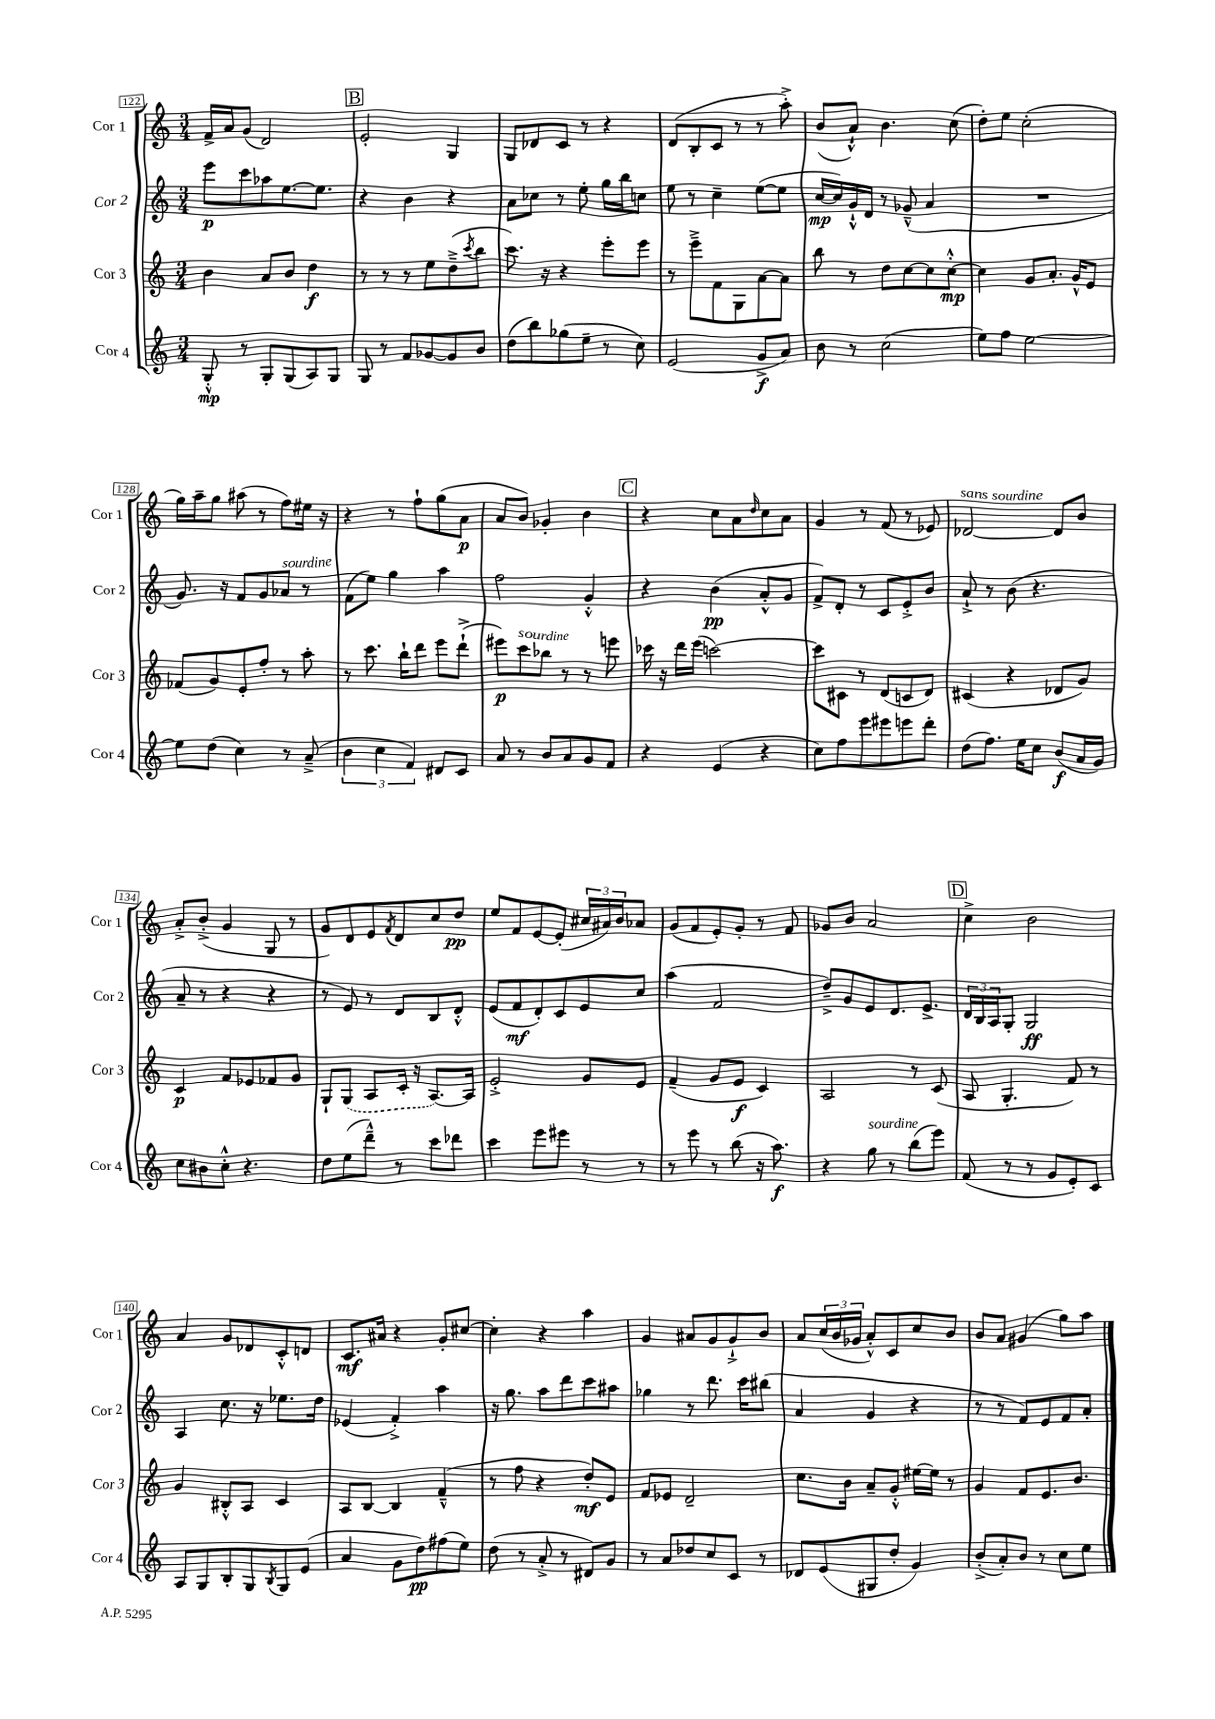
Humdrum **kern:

**kern	**dynam	**kern	**dynam	**kern	**dynam	**kern	**dynam
*part4	*part4	*part3	*part3	*part2	*part2	*part1	*part1
*staff4	*staff4	*staff3	*staff3	*staff2	*staff2	*staff1	*staff1
*I"Cor 4	*	*I"Cor 3	*	*I"Cor 2	*	*I"Cor 1	*
*I'Cor 4	*	*I'Cor 3	*	*I'Cor 2	*	*I'Cor 1	*
*clefG2	*	*clefG2	*	*clefG2	*	*clefG2	*
*k[]	*	*k[]	*	*k[]	*	*k[]	*
*M3/4	*	*M3/4	*	*M3/4	*	*M3/4	*
=122	=122	=122	=122	=122	=122	=122	=122
8G'^^/	mp	4b\	.	8eee\L	p	16f^/LL	.
.	.	.	.	.	.	16a/J	.
8r	.	.	.	8ccc\	.	(8g/J	.
8G'/L	.	8a/L	.	8aa-X\	.	2d/)	.
(8G/	.	8b/J	.	[8.ee\	.	.	.
8A/)	.	4dd\	f	.	.	.	.
.	.	.	.	8.ee\J]	.	.	.
8G/J	.	.	.	.	.	.	.
!!LO:REH:place=s1:t=B
=123	=123	=123	=123	=123	=123	=123	=123
8G/	.	8r	.	4r	.	2e'/	.
8r	.	8r	.	.	.	.	.
8f/L	.	8r	.	4b\	.	.	.
[8g-X/	.	8ee\L	.	.	.	.	.
8g-/]	.	(8dd~^\	.	4r	.	4G/	.
.	.	8qccc/	.	.	.	.	.
8b/J	.	8bb\J	.	.	.	.	.
=124	=124	=124	=124	=124	=124	=124	=124
(8dd\L	.	8.ccc\)	.	8a\L	.	8G/L	.
8bb\)	.	.	.	8cc-X\J	.	8d-X/	.
.	.	16r	.	.	.	.	.
(8gg-X\	.	4r	.	8r	.	8c/J	.
8ee~\J	.	.	.	8ee'\	.	8r	.
8r	.	8eee'\L	.	16gg\LL	.	4r	.
.	.	.	.	16bb\J	.	.	.
8cc\)	.	8eee\J	.	8ccn\J	.	.	.
=125	=125	=125	=125	=125	=125	=125	=125
(2e/	.	8r	.	8ee\	.	(8d/L	.
.	.	8eee~^\L	.	8r	.	8B'/	.
.	.	8f\	.	4cc~\	.	8c/J	.
.	.	8G\	.	.	.	8r	.
8g^/L	f	[8a\	.	([8ee\L	.	8r	.
8a/J)	.	8a\J]	.	8ee\J]	.	8aa'^\)	.
=126	=126	=126	=126	=126	=126	=126	=126
8b\	.	8bb\	.	[16cc/LL	mp	(8b/L	.
.	.	.	.	16cc/])	.	.	.
8r	.	8r	.	16g`^^/	.	8a`^^/J)	.
.	.	.	.	16d/JJ	.	.	.
(2cc\	.	8dd\L	.	8r	.	4.b\	.
.	.	[8cc\	.	(8g-X~^^/	.	.	.
.	.	8cc\]	.	4a/	.	.	.
.	.	[8cc'^^\J	mp	.	.	(8cc\	.
=127	=127	=127	=127	=127	=127	=127	=127
8ee\L)	.	4cc\]	.	2.r	.	8dd'\L)	.
8ff\J	.	.	.	.	.	8ee\J	.
[2ee\	.	8g/L	.	.	.	(2cc'\	.
.	.	8.a'/J	.	.	.	.	.
.	.	16g^^/KL	.	.	.	.	.
.	.	8e/J	.	.	.	.	.
!!LO:LB:g=z
=128	=128	=128	=128	=128	=128	=128	=128
8ee\L]	.	(8f-X/L	.	8.g/)	.	16gg\LL)	.
.	.	.	.	.	.	16aa~\J	.
(8dd\J	.	8g/)	.	.	.	8gg\J	.
.	.	.	.	16r	.	.	.
4cc\)	.	8e'/	.	8f/L	.	(8aa#X\	.
.	.	8ff'/J	.	8g/	.	8r	.
!	!	!	!	!LO:TX:a:i:t=sourdine	!	!	!
8r	.	8r	.	8a-X/J	.	8ff\L)	.
(8a~^/	.	8aa'\	.	8r	.	16ee#X\Jk	.
.	.	.	.	.	.	16r	.
=129	=129	=129	=129	=129	=129	=129	=129
6b\	.	8r	.	(8f\L	.	4r	.
.	.	8.ccc\	.	8ee\J)	.	.	.
6cc\	.	.	.	.	.	.	.
.	.	.	.	4gg\	.	8r	.
.	.	16bb`\KL	.	.	.	.	.
6f/)	.	.	.	.	.	.	.
.	.	8ddd\J	.	.	.	8ff`\L	.
8d#X/L	.	8eee\L	.	4aa\	.	(8gg\	.
8c/J	.	(8ddd`^\J	.	.	.	8a\J	p
=130	=130	=130	=130	=130	=130	=130	=130
8a/	.	8eee#X\L)	p	2ff\	.	8a/L	.
!	!	!LO:TX:a:i:t=sourdine	!	!	!	!	!
8r	.	8ccc\	.	.	.	8b/J)	.
8b/L	.	8bb-X\J	.	.	.	4g-X'/	.
8a/	.	8r	.	.	.	.	.
8g/	.	8r	.	4g'^^/	.	4b\	.
8f/J	.	8eeen\	.	.	.	.	.
!!LO:REH:place=s1:t=C
=131	=131	=131	=131	=131	=131	=131	=131
4r	.	16ccc-X\	.	4r	.	4r	.
.	.	16r	.	.	.	.	.
.	.	16ddd\LL	.	.	.	.	.
.	.	(16eee\JJ	.	.	.	.	.
(4e/	.	[2cccn\)	.	(4b\	pp	8cc\L	.
.	.	.	.	.	.	8a\	.
.	.	.	.	.	.	16qqdd/	.
4r	.	.	.	8a'^^/L	.	8cc\	.
.	.	.	.	8g/J	.	8a\J	.
=132	=132	=132	=132	=132	=132	=132	=132
8cc\L)	.	8ccc\L]	.	8f^/L)	.	4g/	.
8ff\	.	8c#X\J	.	8d'/J	.	.	.
8eee\	.	8r	.	8r	.	8r	.
8eee#X\	.	(8d/L	.	8c/L	.	(8f/	.
8eeen\	.	8cn/	.	8e'^/	.	8r	.
8ddd'\J	.	8d/J)	.	8b/J	.	8e-X/)	.
=133	=133	=133	=133	=133	=133	=133	=133
!	!	!	!	!	!	!LO:TX:a:i:t=sans sourdine	!
(8dd\L	.	(4c#X/	.	8a`^/	.	[2d-X/	.
8.ff\J)	.	.	.	8r	.	.	.
.	.	4r	.	(8b\	.	.	.
16ee\KL	.	.	.	.	.	.	.
8cc\J	.	.	.	4.r	.	.	.
(8b/L	f	8d-X/L	.	.	.	8d-/L]	.
16a/L	.	8g/J)	.	.	.	8b/J	.
16g/JJ)	.	.	.	.	.	.	.
!!LO:LB:g=z
=134	=134	=134	=134	=134	=134	=134	=134
8cc\L	.	4c/	p	8a~/	.	8a'^/L	.
8b#X\	.	.	.	8r	.	(8b'^/J	.
8cc'^^\J	.	8f/L	.	4r	.	4g/	.
4.r	.	8e-X/	.	.	.	.	.
.	.	8f-X/	.	4r	.	8G/	.
.	.	8g/J	.	.	.	8r	.
=135	=135	=135	=135	=135	=135	=135	=135
8dd\L	.	8G`/L	.	8r	.	8g/L)	.
(8ee\	.	(8G/J	.	8e/)	.	8d/	.
8ddd~^^\J)	.	8A/L	.	8r	.	8e/	.
.	.	.	.	.	.	8qf/	.
8r	.	16c'/Jk	.	8d/L	.	8d/	.
.	.	16r	.	.	.	.	.
8ccc\L	.	[8.A/L)	.	8B/	.	8cc/	.
8ddd-X\J	.	.	.	8d'^^/J	.	8dd/J	pp
.	.	16A/Jk]	.	.	.	.	.
=136	=136	=136	=136	=136	=136	=136	=136
4ccc\	.	2e'^/	.	(8e/L	.	8ee/L	.
.	.	.	.	8f/	mf	8f/	.
8eee\L	.	.	.	8d'/)	.	[8e/	.
8eee#X\J	.	.	.	8c/	.	(8e'/J]	.
8r	.	8g/L	.	8e/	.	24cc#X/LL	.
.	.	.	.	.	.	24a#X/)	.
.	.	.	.	.	.	24b/J	.
8r	.	8e/J	.	8cc/J	.	8a-X/J	.
=137	=137	=137	=137	=137	=137	=137	=137
8r	.	(4f~/	.	(4aa\	.	(8g/L	.
8eee\	.	.	.	.	.	8f/	.
8r	.	8g/L	.	2f/	.	8e'/)	.
(8bb\	.	8e/J	f	.	.	8g'/J	.
16r	.	4c/)	.	.	.	8r	.
8.aa\)	f	.	.	.	.	.	.
.	.	.	.	.	.	8f/	.
=138	=138	=138	=138	=138	=138	=138	=138
4r	.	2A/	.	8dd~^/L)	.	8g-X/L	.
.	.	.	.	8g/	.	8b/J	.
!LO:TX:a:i:t=sourdine	!	!	!	!	!	!	!
8gg\	.	.	.	8e/	.	2a/	.
8r	.	.	.	8.d/	.	.	.
(8bb\L	.	8r	.	.	.	.	.
.	.	.	.	8.e^/J	.	.	.
8eee\J)	.	(8c/	.	.	.	.	.
!!LO:REH:place=s1:t=D
=139	=139	=139	=139	=139	=139	=139	=139
(8f/	.	8A/	.	24d/LL	.	4cc^\	.
.	.	.	.	24B/	.	.	.
.	.	.	.	24A/J	.	.	.
8r	.	4.G'/	.	8G'/J	.	.	.
8r	.	.	.	2G/	ff	2b\	.
8g/L	.	.	.	.	.	.	.
8e'/)	.	8f/)	.	.	.	.	.
8c/J	.	8r	.	.	.	.	.
!!LO:LB:g=z
=140	=140	=140	=140	=140	=140	=140	=140
8A/L	.	4g/	.	4A/	.	4a/	.
8G/	.	.	.	.	.	.	.
8B'/	.	8B#X'^^/L	.	8.cc\	.	8g/L	.
8G/	.	8A/J	.	.	.	8d-X/	.
.	.	.	.	16r	.	.	.
8qB/	.	.	.	.	.	.	.
8G/	.	4c/	.	8.ee-X\L	.	8c'^^/	.
(8e/J	.	.	.	.	.	8dn/J	.
.	.	.	.	16dd\Jk	.	.	.
=141	=141	=141	=141	=141	=141	=141	=141
4a/	.	8A/L	.	(4e-X/	.	8.c/L	mf
.	.	[8B/J	.	.	.	.	.
.	.	.	.	.	.	16a#X/Jk	.
8g\L	.	4B/]	.	4f'^/)	.	4r	.
8dd\)	pp	.	.	.	.	.	.
(8ff#X\	.	(4f~^^/	.	4aa\	.	8g'/L	.
8ee\J)	.	.	.	.	.	[8cc#X/J	.
=142	=142	=142	=142	=142	=142	=142	=142
(8dd\	.	8r	.	16r	.	4cc#'\]	.
.	.	.	.	8.gg\	.	.	.
8r	.	8ff\	.	.	.	.	.
8a'^/	.	4r	.	8aa\L	.	4r	.
8r	.	.	.	8ddd\	.	.	.
8d#X/L)	.	8dd'/L)	mf	8ccc\	.	4aa\	.
8g/J	.	8e/J	.	8aa#X\J	.	.	.
=143	=143	=143	=143	=143	=143	=143	=143
8r	.	8f/L	.	4gg-X\	.	4g/	.
8a/L	.	8e-X/J	.	.	.	.	.
8dd-X/	.	2d~/	.	8r	.	8a#X/L	.
8cc/	.	.	.	8.ddd\	.	8g/	.
8c/J	.	.	.	.	.	8g`^/	.
.	.	.	.	16ccc\KL	.	.	.
8r	.	.	.	(8bb#X\J	.	8b/J	.
=144	=144	=144	=144	=144	=144	=144	=144
8d-X/L	.	8.cc\L	.	4a/	.	8a/L	.
(8e/	.	.	.	.	.	(24cc/L	.
.	.	.	.	.	.	24b/	.
.	.	16b\Jk	.	.	.	.	.
.	.	.	.	.	.	24g-X/JJ	.
8G#X/	.	8a~/L	.	4g/	.	8a'^^/L)	.
8dd'/J	.	8g'^^/J	.	.	.	8c/	.
4g/)	.	[16ee#X\LL	.	4r	.	8cc/	.
.	.	16ee#\JJ]	.	.	.	.	.
.	.	8r	.	.	.	8b/J	.
=145	=145	=145	=145	=145	=145	=145	=145
(8b'^/L	.	4g/	.	8r	.	8b/L	.
8a'/)	.	.	.	8r	.	8a/J	.
8b/J	.	8f/L	.	8f/L)	.	(4g#X/	.
8r	.	8.e/	.	8e/	.	.	.
8cc\L	.	.	.	8f/	.	8gg\L)	.
.	.	8.b/J	.	.	.	.	.
8ee\J	.	.	.	8a'/J	.	8aa\J	.
==	==	==	==	==	==	==	==
*-	*-	*-	*-	*-	*-	*-	*-
